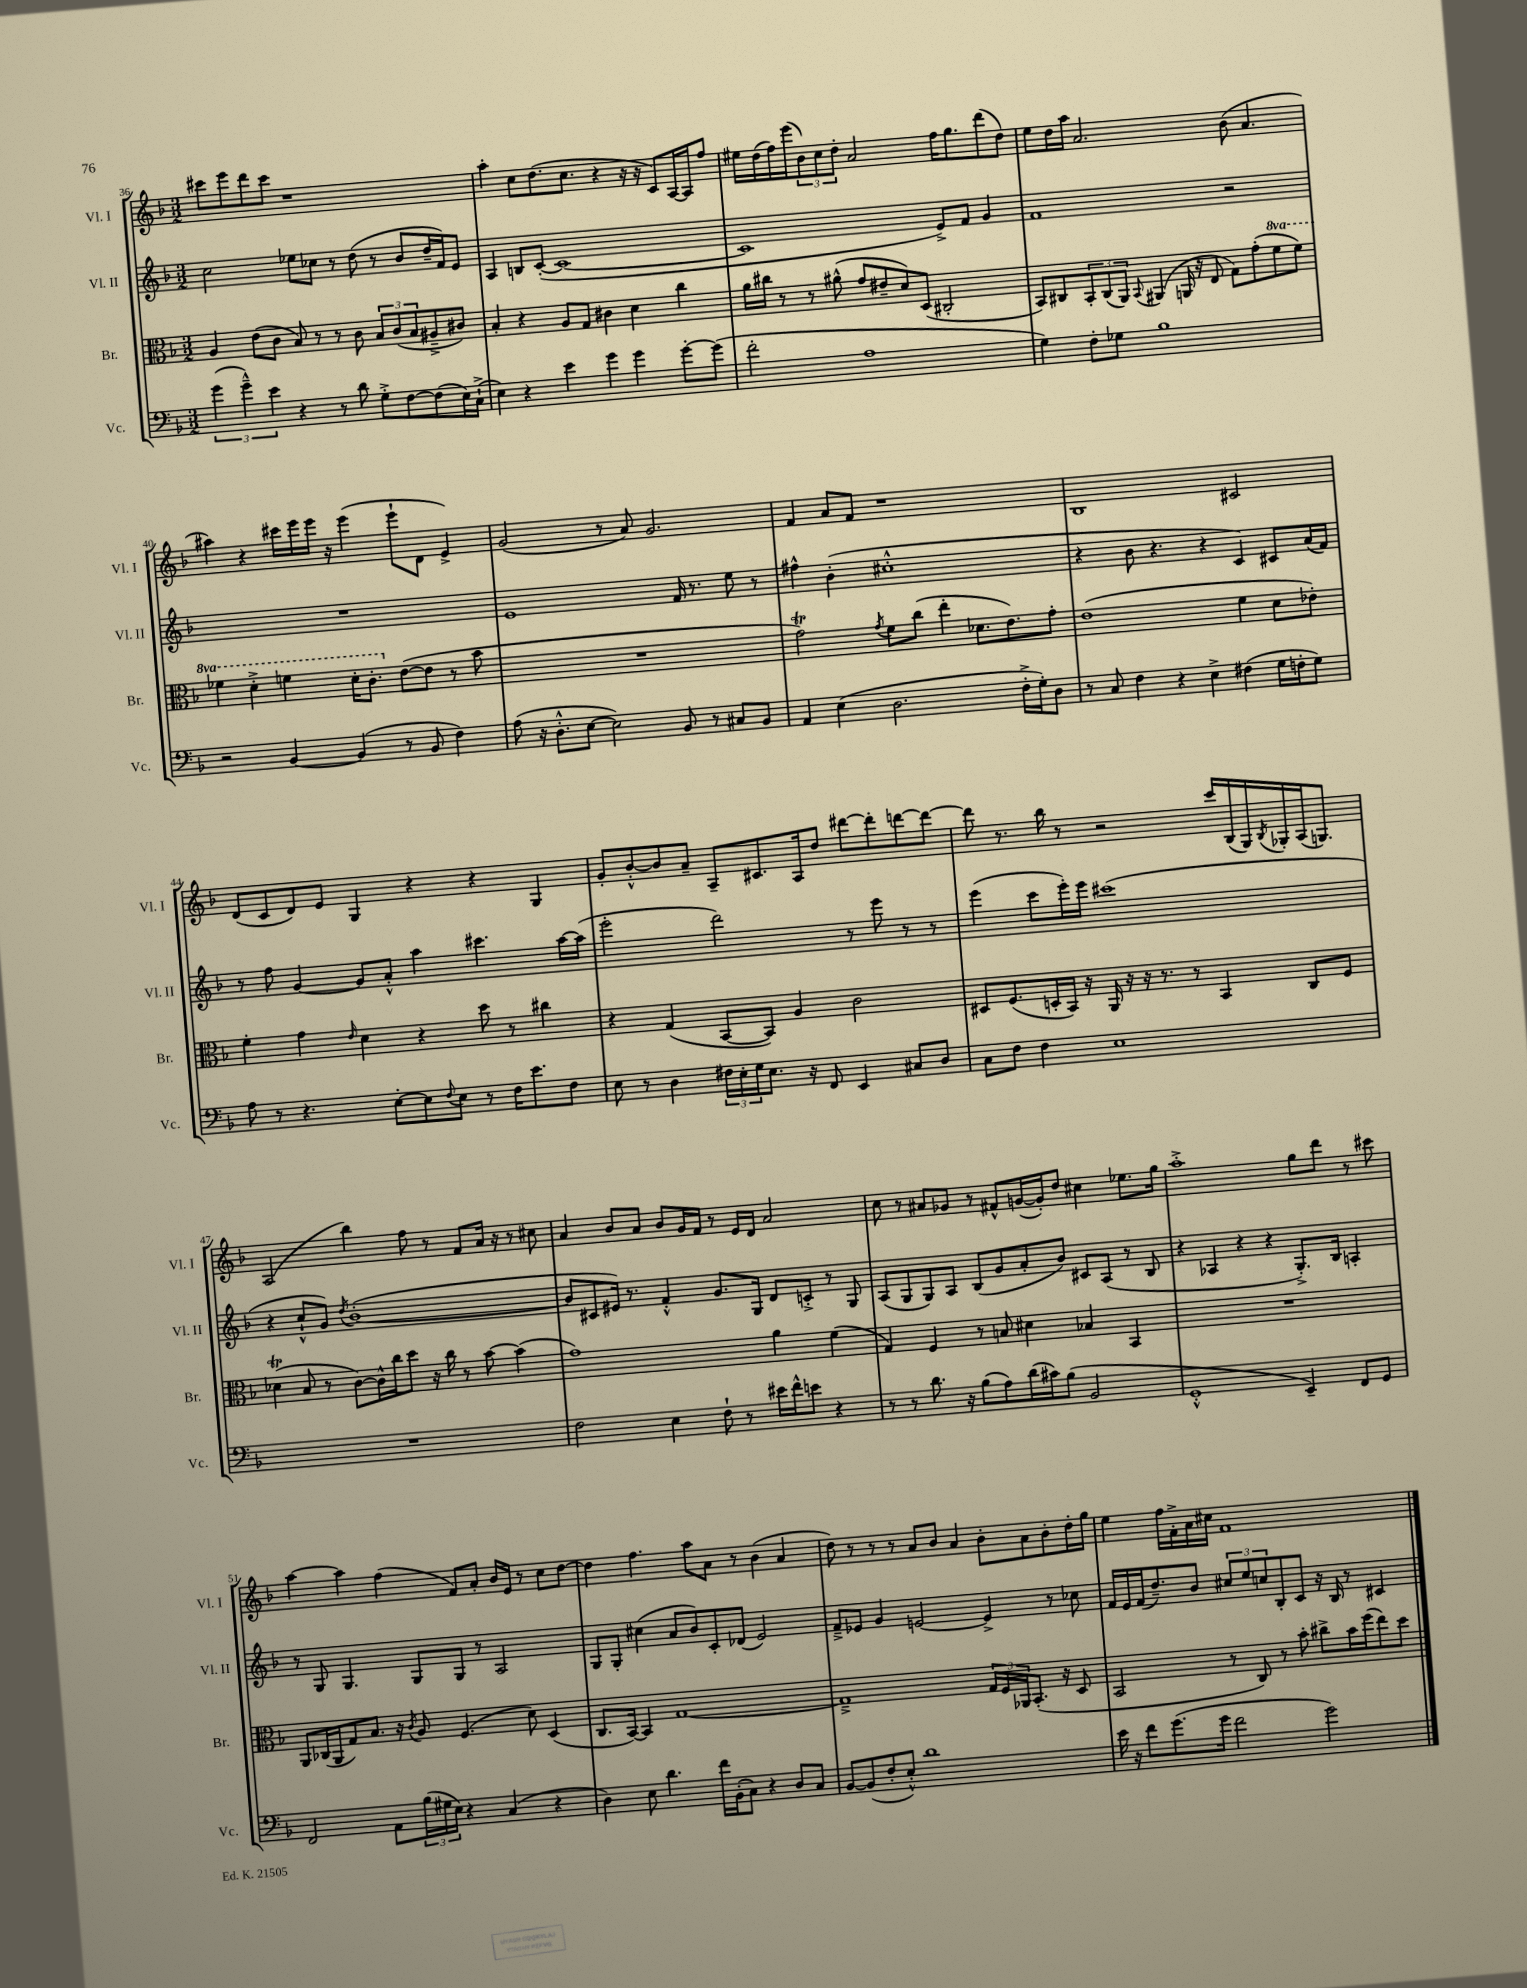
<<
\new StaffGroup <<
\new Staff = "s0" \with { instrumentName = "Vl. I" shortInstrumentName = "Vl. I" } {
    \clef treble \key f \major \numericTimeSignature \time 3/2
    cis'''8 e'''8 d'''8 cis'''8 r1 |
    a''4-. c''8 d''8.( c''8. r4 r16 r16 c'8) a16~ a16 f''8 |
    eis''16 d''16( f''16) e'''16( \tuplet 3/2 { bes'8) c''8 d''8-. } a'2 f''16 g''8. d'''8( d''8) |
    e''8 d''16 a''16 a'2. bes'8( a'4. |
    ais''4) r4 cis'''16 e'''16 e'''16 r16 e'''4( e'''8-! d'8 e'4->) |
    g'2( r8 a'8) g'2. |
    f'4 a'8 f'8 r1 |
    bes1 cis'2 |
    d'8( c'8 d'8) e'8 g4 r4 r4 g4 |
    g'8-. bes'8~-.-^ bes'8 a'8-- a8-- cis'8. a16 d''8 dis'''8~ dis'''8-. d'''8~ d'''8~ |
    d'''8 r8. bes''16 r8 r2 c'''16 bes16( g16) \acciaccatura { bes8 } ges16-. a16( g8.) |
    a2( bes''4) f''8 r8 f'8 a'16 r16 r8 cis''8 |
    a'4 bes'8 a'8 bes'8 g'16 f'16 r8 e'16 d'16 a'2 |
    c''8 r8 ais'8 ges'8 r8 fis'8-^ g'16~( g'16-.) d''8 cis''4 ees''8. g''16 |
    a''1-.-> g''8 d'''8 r8 cis'''8 |
    a''4~ a''4 f''4( f'8) a'8-. bes'16 e'16 r8 c''8 d''8~ |
    d''4 f''4. a''8 a'8 r8 bes'4( a'4 |
    d''8) r8 r8 r8 a'8 bes'8 a'4 bes'8-. a'8 bes'8-. d''16-. g''16 |
    e''4 f''16 f'16-.-> a'16 cis''16 f'1 \bar "|." |
}
\new Staff = "s1" \with { instrumentName = "Vl. II" shortInstrumentName = "Vl. II" } {
    \clef treble \key f \major \numericTimeSignature \time 3/2
    c''2 ees''8 ces''8 r8 d''8( r8 bes'8 d''16-- f'16) e'8 |
    a4 b8 c'8~-.( c'1~ |
    c'1 e'8->) f'8 g'4 |
    f'1 r2 |
    R1. |
    e'1 f'16 r8. e''8 r8 |
    fis''4-^ bes'4-.( cis''1-.-^ |
    r4 bes'8 r4. r4 c'4) cis'8 a'16( f'16) |
    r8 f''8 g'4~ g'8 a'8-.-^ a''4 cis'''4. a''16~ a''16( |
    e'''2-. d'''2) r8 e'''8 r8 r8 |
    e'''4( c'''8 e'''16-.) e'''16 cis'''1( |
    r4 c''8-!-^ g'8) \acciaccatura { d''8 } bes'1~-.( |
    bes'8 cis'8 eis'16) r8. f'4-.-^ g'8. g16 d'8 c'8-.-> r8 g8 |
    a8( g8 g8) a8 bes8( g'8 a'8-. bes'8) cis'8 a8( r8 bes8 |
    r4 aes4 r4 r4 g8.-.->) bes16 a4-. |
    r8 g8 g4. g8 g8 r8 a2 |
    g8 g8-. cis''4( a'8 bes'8) c'8-. des'8( e'2) |
    f'8---> ees'8 g'4 e'2~ e'4-> r8 ces''8 |
    f'16 e'16 f'16( d''8.--) bes'8 \tuplet 3/2 { cis''8 e''8 c''8 } bes8-. c'8 r16 bes16 r8 cis'4 \bar "|." |
}
\new Staff = "s2" \with { instrumentName = "Br." shortInstrumentName = "Br." } {
    \clef alto \key f \major \numericTimeSignature \time 3/2 \set Staff.ottavationMarkups = #ottavation-simple-ordinals
    a4 e'8( c'8 bes8) r8 r8 c'8 \tuplet 3/2 { bes8 c'8( bes8 } ais8---> cis'8) |
    bes4-. r4 a8 g8 cis'4 d'4 c''4 |
    a'16 cis''16 r8 r8 ais'8-^( g'8 eis'8-- d'8) d8( cis2-. |
    bes,8) cis8 \tuplet 3/2 { bes,8-. cis8( a,8) } \appoggiatura { bes,8 } ais,4( a,16 r16 e8 g8) g'8-.( \ottava #1 f''8 f''8) |
    fes''4 d''4-.-> f''4 d''16-. c''8.-. \ottava #0 e'8~( e'8 r8 bes'8 |
    R1. |
    g'2\trill) \acciaccatura { g'8 } f'8 c''8( e''4-. des'8. e'8.) g'8-. |
    e'1( f'4 d'8 ees'8-.) |
    f'4-. g'4 \grace { e'16 } d'4 r4 d''8 r8 cis''4 |
    r4 g4( bes,8~ bes,8) a4 c'2 |
    dis8 f8.( d16-. bes,16) r16 a,16 r16 r16 r8. r8 bes,4 c8 f8 |
    des'4\trill( bes8 r8 c'8~) c'16-^ c''16 d''8 r16 c''16 r8 bes'8~ bes'4( |
    g'1) a'4 f'4( |
    g4) f4 r8 b8 dis'4 bes4 bes,4 |
    R1. |
    a,8 ces16( a,16 g8) bes8. r16 \acciaccatura { c'8 } a8 f4.( d'8) d4( |
    c8. bes,16~) bes,4 g1~ |
    g1---> \tuplet 3/2 { g16 f16 aes,16 } bes,8.-.( r16 d8 |
    bes,2 r8 c8) r8 bes'8-. cis''8-> bes'16 f''16( e''8) d''8 \bar "|." |
}
\new Staff = "s3" \with { instrumentName = "Vc." shortInstrumentName = "Vc." } {
    \clef bass \key f \major \numericTimeSignature \time 3/2
    \tuplet 3/2 { g'4( g'4---^) e'4 } r4 r8 d'8 g8-.-> f8~ f8( e16) c16-!->( |
    e4) r4 e'4 g'4 g'4 g'8~-. g'8( |
    f'2-. a1 |
    g4) f8-. ges8 bes1 |
    r2 bes,4~ bes,4( r8 bes,8 f4) |
    a8( r16 d8.-.-^ e8~ e2) bes,8 r8 cis8 bes,8 |
    a,4 e4( d2. f16-.-> g16-.) d8 |
    r8 c8 f4 r4 e4-> fis4( g16 f16-. g8) |
    a8 r8 r4. e8~-. e8 \appoggiatura { f8 } e8 r8 f16 e'8. f8 |
    e8 r8 d4 \tuplet 3/2 { fis16 e16-. g16 } e8. r16 f,8 e,4 cis8 d8 |
    c8 f8 f4 e1 |
    R1. |
    f2 e4 f8-! r8 eis'16 f'16-^ e'8 r4 |
    r8 r8 d'8. r16 bes8( a8) d'16( cis'16) bes8( bes,2 |
    g,1-.-^ e,4--) f,8 g,8 |
    f,2 a,8 \tuplet 3/2 { bes16( gis16 e16) } r4 c4( r4 |
    d4) e8 d'4. f'16 bes,16-.( c8) r4 d8 c8 |
    bes,8~ bes,8( f8-. e8-.-^) d'1 |
    e'16 r16 f'8 g'8.( g'16 f'2 g'2) \bar "|." |
}
>>
>>
\layout { \context { \Score currentBarNumber = #36 } }
